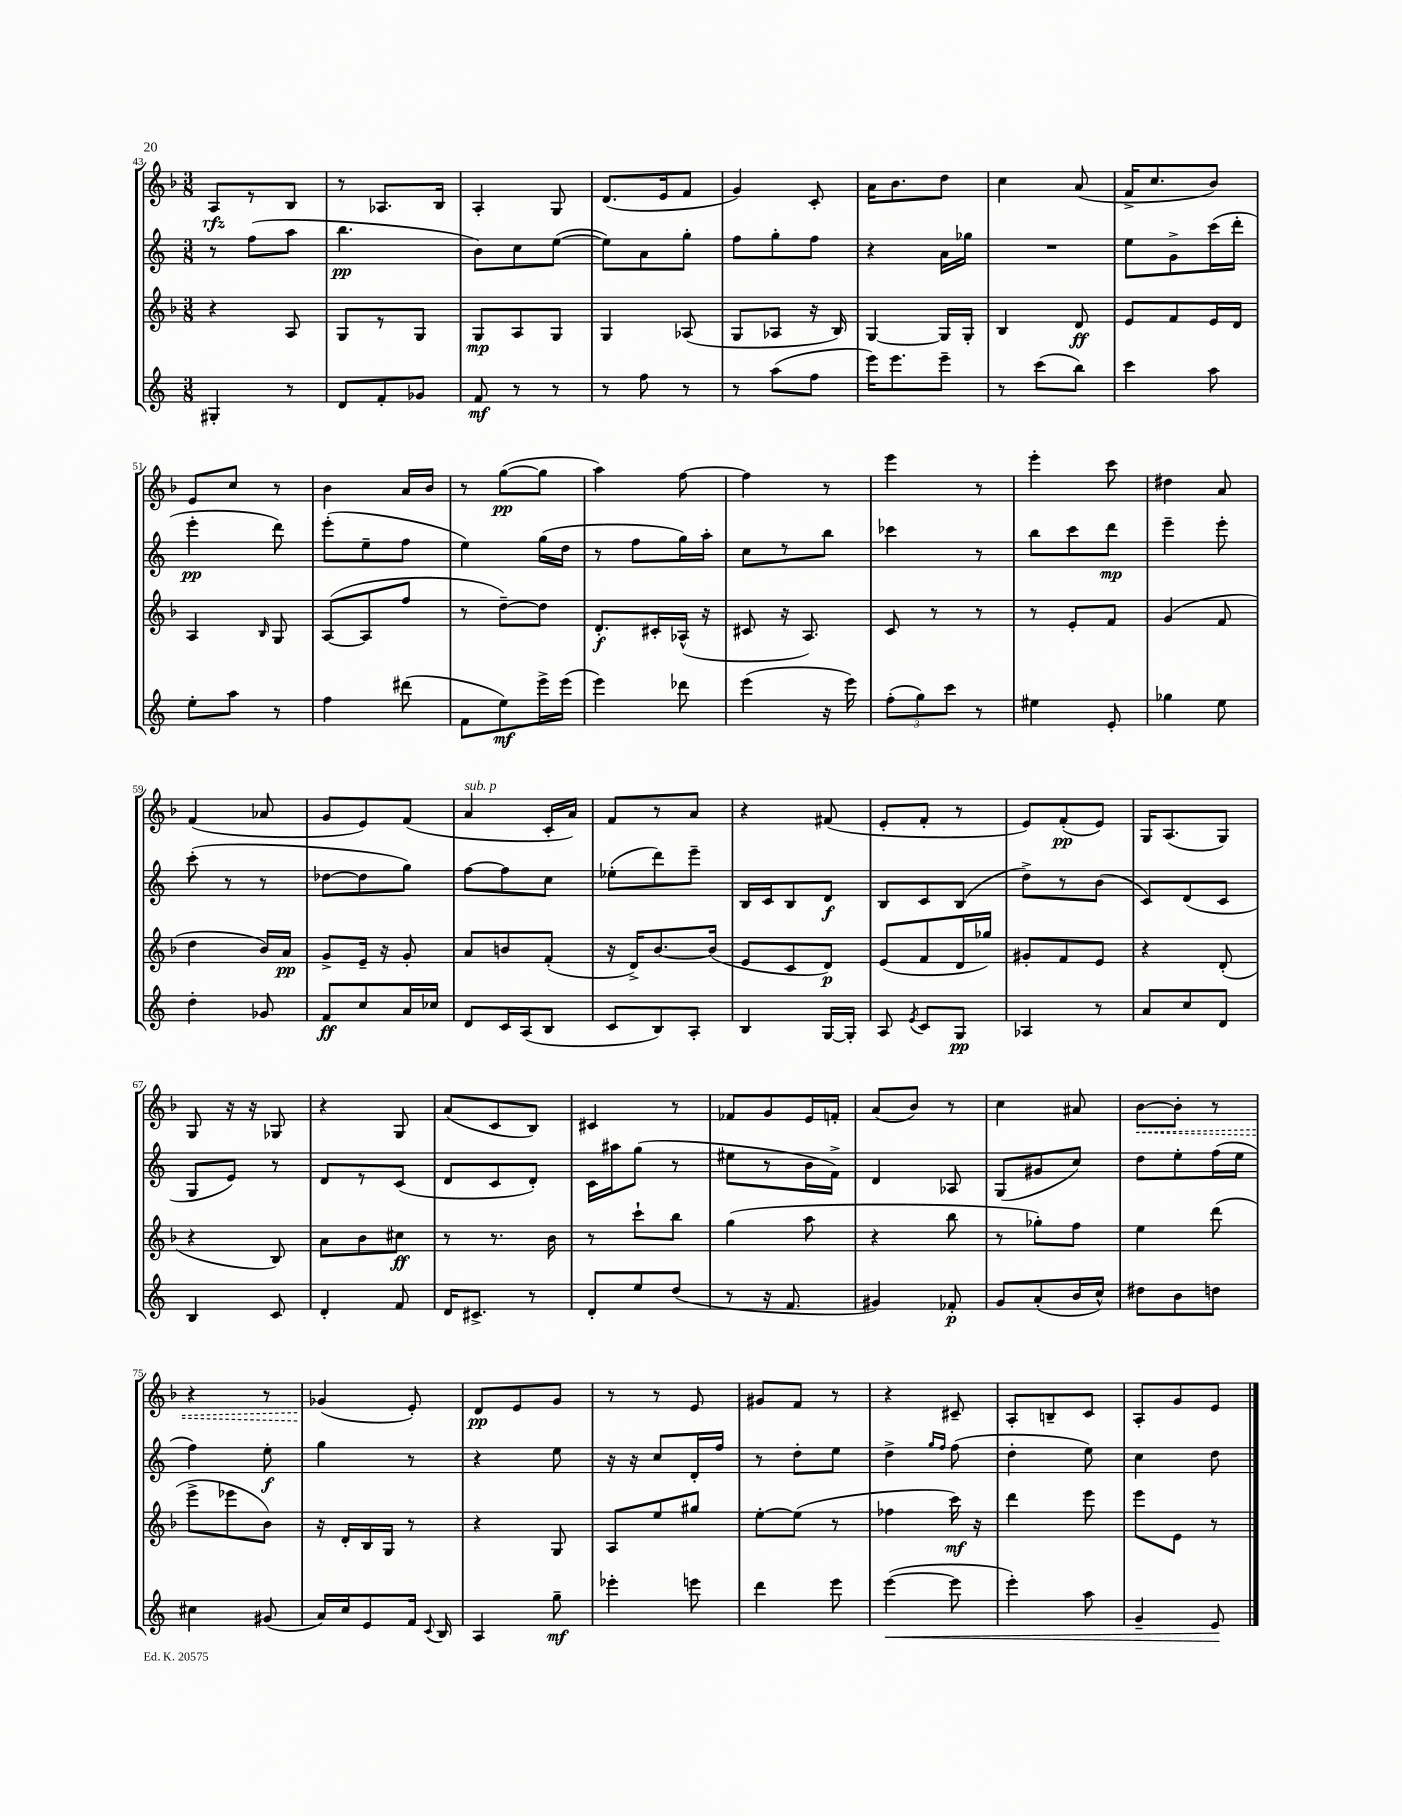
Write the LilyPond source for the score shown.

<<
\new StaffGroup <<
\new Staff = "s0" {
    \clef treble \key f \major \numericTimeSignature \time 3/8
    \autoBeamOff a8[\rfz r8 bes8] |
    r8 aes8.[ bes16] |
    a4-. g8 |
    d'8.[( e'16 f'8] |
    g'4) c'8-. |
    a'16[ bes'8. d''8] |
    c''4 a'8( |
    f'16[-> c''8. bes'8]) |
    e'8[ c''8] r8 |
    bes'4 a'16[ bes'16] |
    r8 g''8[~\pp( g''8] |
    a''4) f''8~ |
    f''4 r8 |
    e'''4 r8 |
    e'''4-. c'''8 |
    dis''4 a'8 |
    f'4( aes'8 |
    g'8[ e'8) f'8]( |
    a'4^\markup { \italic "sub. p" } c'16[-. a'16]) |
    f'8[ r8 a'8] |
    r4 fis'8( |
    e'8[-. f'8]-. r8 |
    e'8[) f'8-.\pp( e'8]) |
    g16[ a8.( g8]) |
    g8 r16 r16 ges8 |
    r4 g8 |
    a'8[( c'8 bes8]) |
    cis'4 r8 |
    fes'8[ g'8 e'16 f'16]-. |
    a'8[( bes'8]) r8 |
    c''4 ais'8 |
    \once \override Hairpin.style = #'dashed-line bes'8[~\< bes'8]-. r8 |
    r4 r8 |
    ges'4\!( e'8-.) |
    d'8[\pp e'8 g'8] |
    r8 r8 e'8 |
    gis'8[ f'8] r8 |
    r4 cis'8-- |
    a8[-. b8-- c'8] |
    a8[-. g'8 e'8] \bar "|." |
}
\new Staff = "s1" {
    \clef treble \key c \major \numericTimeSignature \time 3/8
    \autoBeamOff r8 f''8[( a''8] |
    b''4.\pp |
    b'8[) c''8 e''8]~( |
    e''8[) a'8 g''8]-. |
    f''8[ g''8-. f''8] |
    r4 a'16[ ges''16] |
    R4. |
    e''8[ g'8-> c'''16( d'''16]-. |
    e'''4-.\pp d'''8) |
    e'''8[-.( e''8-- f''8] |
    e''4) g''16[( d''16] |
    r8 f''8[ g''16) a''16]-. |
    c''8[ r8 b''8] |
    ces'''4 r8 |
    b''8[ c'''8 d'''8]\mp |
    e'''4-- e'''8-. |
    c'''8-.( r8 r8 |
    des''8[~ des''8 g''8]) |
    f''8[~ f''8 c''8] |
    ees''8[-.( d'''8) e'''8]-- |
    b16[ c'16 b8 d'8]\f |
    b8[ c'8 b8]( |
    d''8[->) r8 b'8]( |
    c'8[) d'8( c'8] |
    g8[ e'8]) r8 |
    d'8[ r8 c'8]( |
    d'8[ c'8 d'8]-.) |
    c'16[ ais''16 g''8]( r8 |
    eis''8[ r8 b'16 f'16]->) |
    d'4 aes8 |
    g8[( gis'8 c''8]) |
    d''8[ e''8-. f''16( e''16] |
    f''4) e''8-.\f |
    g''4 r8 |
    r4 e''8 |
    r16 r16 c''8[ d'16-. f''16] |
    r8 d''8[-. e''8] |
    d''4-> \grace { g''16[ f''16] } f''8( |
    d''4-. e''8) |
    c''4 d''8 \bar "|." |
}
\new Staff = "s2" {
    \clef treble \key f \major \numericTimeSignature \time 3/8
    \autoBeamOff r4 a8 |
    g8[ r8 g8] |
    g8[\mp a8 g8] |
    g4 aes8( |
    g8[ aes8] r16 bes16) |
    g4~ g16[ g16]-. |
    bes4 d'8\ff |
    e'8[ f'8 e'16 d'16] |
    a4 \grace { bes16 } g8 |
    a8[~( a8 f''8] |
    r8 d''8[~--) d''8] |
    d'8.[-.\f cis'16-. aes16]-^( r16 |
    cis'8 r16 a8.) |
    c'8 r8 r8 |
    r8 e'8[-. f'8] |
    g'4( f'8 |
    d''4 bes'16[) a'16]\pp |
    g'8[-> e'16]-- r16 g'8-. |
    a'8[ b'8 f'8]-.( |
    r16 d'16[->) bes'8.~ bes'16]( |
    e'8[ c'8 d'8]\p) |
    e'8[( f'8 d'16 ges''16]) |
    gis'8[-. f'8 e'8] |
    r4 d'8-.( |
    r4 bes8) |
    a'8[ bes'8 cis''8]\ff |
    r8 r8. bes'16 |
    r8 c'''8[-! bes''8] |
    g''4( a''8 |
    r4 bes''8 |
    r8 ges''8[-.) f''8] |
    e''4 d'''8( |
    e'''8[-> ees'''8 bes'8]) |
    r16 d'16[-. bes16 g16] r8 |
    r4 g8 |
    a8[ e''8 gis''8] |
    e''8[~-. e''8]( r8 |
    fes''4 c'''16\mf) r16 |
    d'''4 e'''8 |
    e'''8[ e'8] r8 \bar "|." |
}
\new Staff = "s3" {
    \clef treble \key c \major \numericTimeSignature \time 3/8
    \autoBeamOff gis4-. r8 |
    d'8[ f'8-. ges'8] |
    f'8\mf r8 r8 |
    r8 f''8 r8 |
    r8 a''8[( f''8] |
    e'''16[) e'''8. e'''8]-- |
    r8 c'''8[( b''8]) |
    c'''4 a''8 |
    e''8[-. a''8] r8 |
    f''4 dis'''8( |
    f'8[ e''8\mf) e'''16-> e'''16]( |
    e'''4) des'''8 |
    e'''4( r16 e'''16) |
    \tuplet 3/2 { f''8[-.( g''8) c'''8] } r8 |
    eis''4 e'8-. |
    ges''4 e''8 |
    d''4-. ges'8 |
    f'8[\ff c''8 a'16 ces''16] |
    d'8[ c'16 a16( b8] |
    c'8[ b8) a8]-. |
    b4 g16[~ g16]-. |
    a8 \acciaccatura { e'8 } c'8[ g8]\pp |
    aes4 r8 |
    a'8[ c''8 d'8] |
    b4 c'8 |
    d'4-. f'8 |
    d'16[ cis'8.]-> r8 |
    d'8[-. e''8 d''8]( |
    r8 r16 f'8. |
    gis'4) fes'8-.\p |
    g'8[ a'8-.( b'16 c''16]-^) |
    dis''8[ b'8 d''8] |
    cis''4 gis'8( |
    a'16[) c''16 e'8 f'16] \appoggiatura { c'8 } b16 |
    a4 g''8--\mf |
    ees'''4-. e'''8 |
    d'''4 e'''8 |
    e'''4~\<( e'''8 |
    e'''4-.) a''8 |
    g'4-- e'8\! \bar "|." |
}
>>
>>
\layout { \context { \Score currentBarNumber = #43 } }
